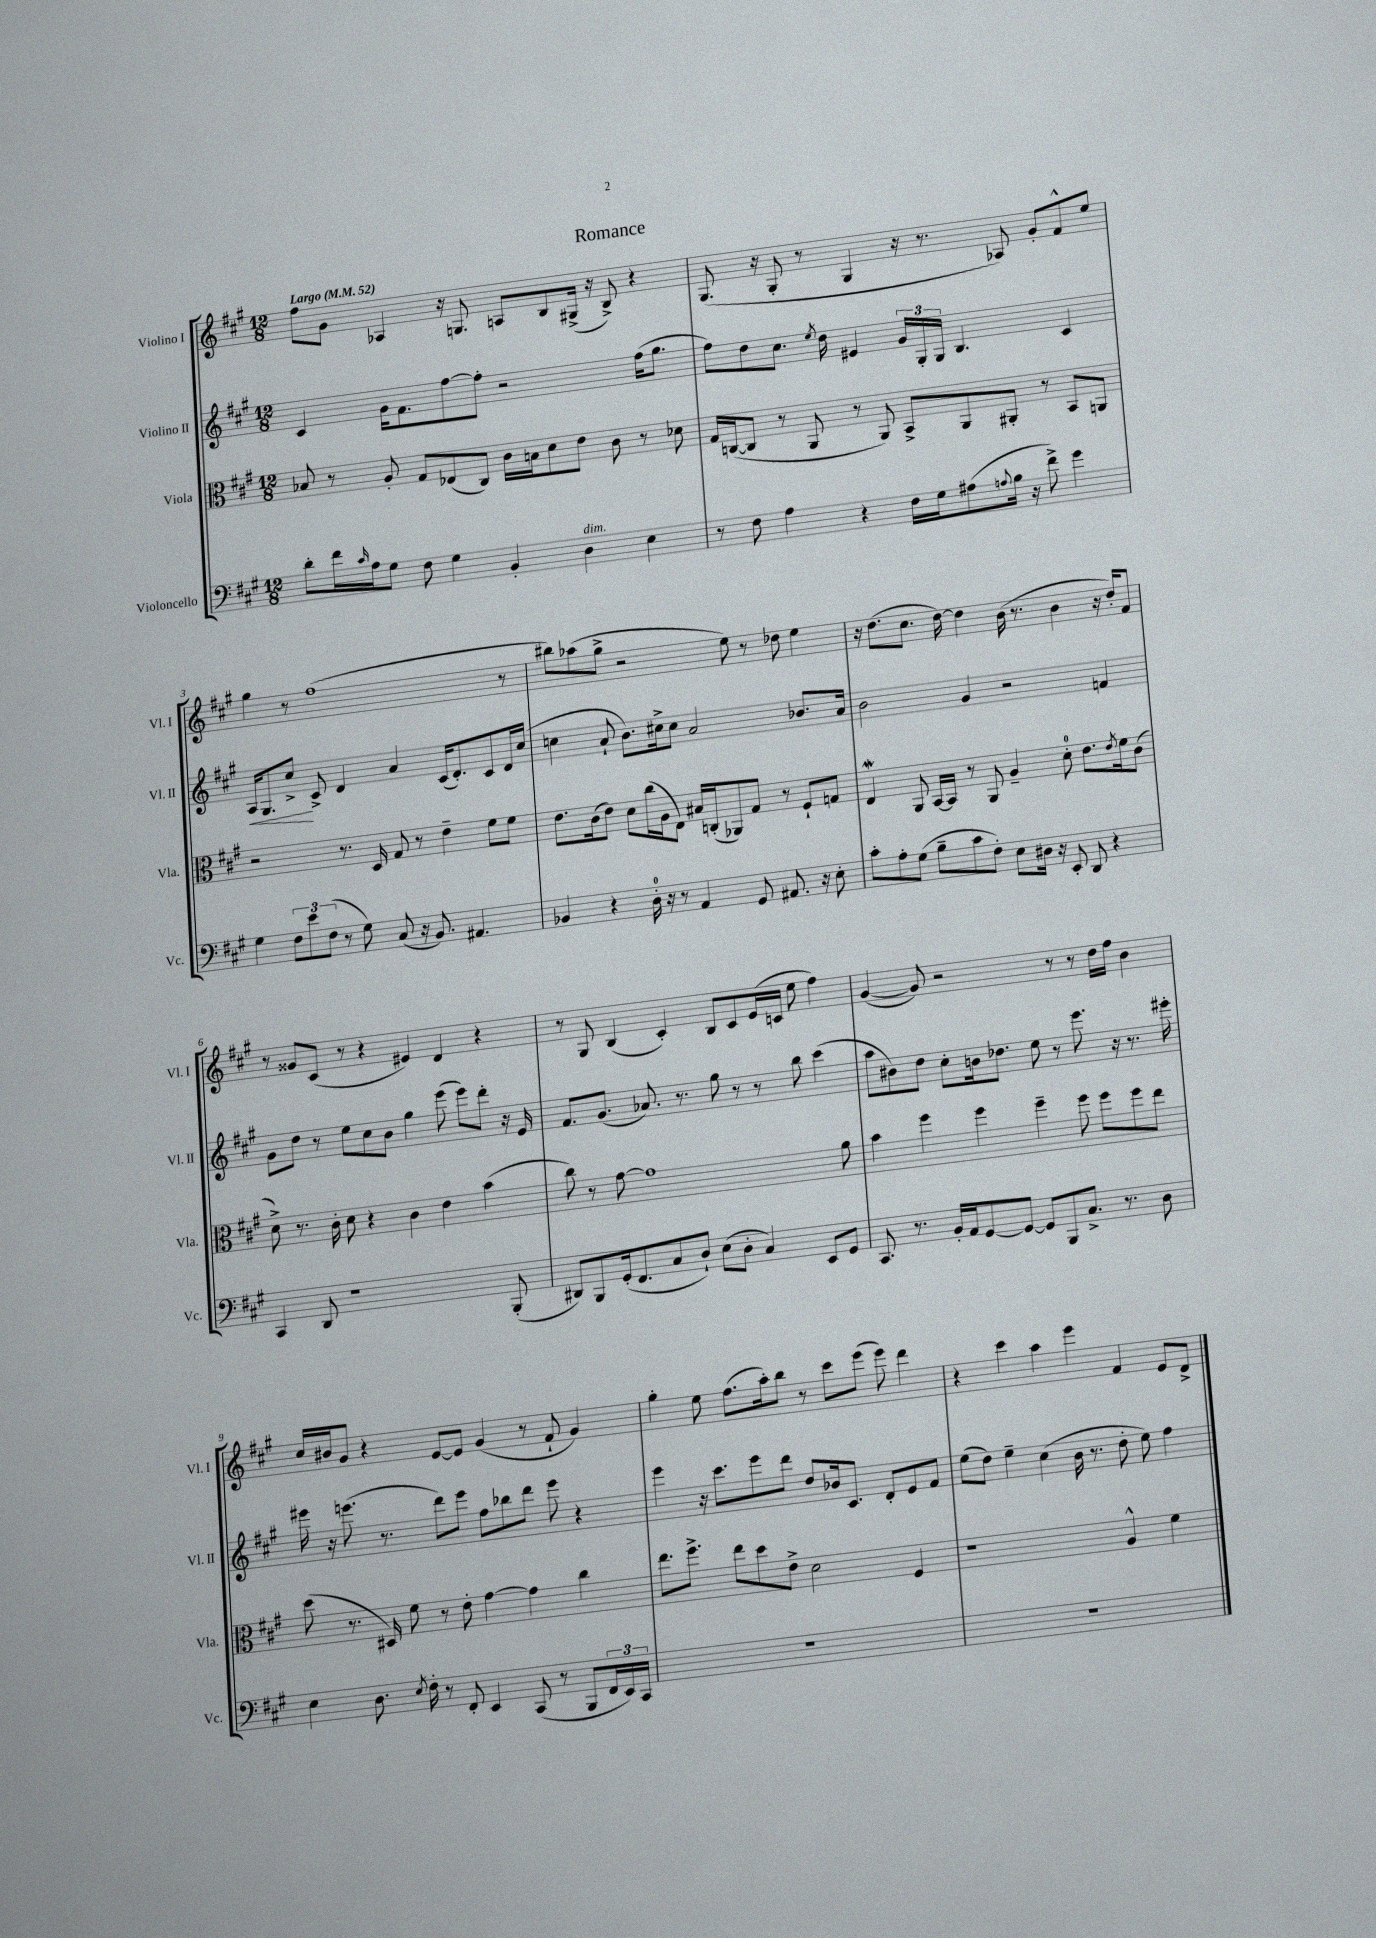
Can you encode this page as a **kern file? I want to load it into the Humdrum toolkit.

**kern	**kern	**kern	**dynam	**kern
*part4	*part3	*part2	*part2	*part1
*staff4	*staff3	*staff2	*staff2	*staff1
*I"Violoncello	*I"Viola	*I"Violino II	*	*I"Violino I
*I'Vc.	*I'Vla.	*I'Vl. II	*	*I'Vl. I
*clefF4	*clefC3	*clefG2	*	*clefG2
*k[f#c#g#]	*k[f#c#g#]	*k[f#c#g#]	*	*k[f#c#g#]
*M12/8	*M12/8	*M12/8	*	*M12/8
*MM52	*MM52	*MM52	*	*MM52
=1	=1	=1	=1	=1
!	!	!	!	!LO:TX:a:B:t=Largo
8d'\L	8B-X/	4c#/	.	8ff#\L
16f#\L	8r	.	.	8g#\J
16qqc#/	.	.	.	.
16A\J	.	.	.	.
8G#\J	8A'/	16g#\KL	.	4A-X/
.	.	8.f#\	.	.
8F#\	8G#/L	.	.	.
4G#\	(8E-X/	[8ff#\	.	16r
.	.	.	.	8.Gn/
.	8C#/J)	8ff#'\J]	.	.
4BB'/	16c#\LL	2r	.	8An/L
.	16Bn\J	.	.	.
.	8d\	.	.	8B/
!LO:TX:a:i:t=dim.	!	!	!	!
4D\	8e\J	.	.	(16G#X^/Jk
.	.	.	.	16r
.	8c#\	.	.	8B^/)
4E\	8r	(16ff#\KL	.	4r
.	.	8.gg#\J	.	.
.	8d-X\	.	.	.
=2	=2	=2	=2	=2
8r	16G#/LL	8ff#\L)	.	(8.G#/
.	([16Cn/J	.	.	.
8F#\	8C/J]	8dd\	.	.
.	.	.	.	16r
4A\	8r	8.cc#\J	.	8G#'/
.	8AA/	.	.	8r
.	.	8qee/	.	.
.	.	16dd\	.	.
4r	8r	4e#X/	.	4G#/
.	8AA/)	.	.	.
16F#\LL	8BB^/L	24g#/LL	.	16r
.	.	24G#'/	.	.
16G#\J	.	.	.	8.r
.	.	24G#/JJ	.	.
(8A#X\	8AA/	4.B/	.	.
8qqAn/	.	.	.	.
16B\Jk	8AA#X'/J	.	.	8A-X/)
16r	.	.	.	.
8f#^\)	8r	.	.	8g#'/L
4g#\	8BB/L	4c#/	.	8f#^^/
.	8AAn/J	.	.	8ee/J
!!LO:LB:g=z
=3	=3	=3	=3	=3
!	!	!	!LO:HP:b	!
4G#\	2r	16A/KL	<	4gg#\
.	.	8.G#/	.	.
12F#\L	.	8cc#^/J	.	8r
12e\	.	.	.	.
.	.	8c#^/	[	(1ff#
(12F#\J	.	.	.	.
8r	8.r	4d/	.	.
8G#\)	.	.	.	.
.	16D/	.	.	.
(8C#/	8G#/	4a/	.	.
16r	8r	.	.	.
8.BB/)	.	.	.	.
.	4e~\	(16c#/KL	.	.
.	.	8.d'/)	.	.
4.AA#X/	.	.	.	.
.	8f#\L	8c#/	.	.
.	8f#\J	16d/L	.	8r
.	.	(16cc#/JJ	.	.
=4	=4	=4	=4	=4
4BB-X/	8.e\L	4ccn\	.	8bb#X\L)
.	.	.	.	(8aa-X\
.	(16c#\k	.	.	.
4r	8e\J)	8a`/	.	8gg#^\J
.	8d\L	8.b\L)	.	2r
16D'\	(16cc#\L	.	.	.
16r	16A\J	16cc#X^\k	.	.
8r	8E\J)	8cc#\J	.	.
4AA/	16B#X/LL	2a/	.	.
.	(16Cn'/J	.	.	.
.	8AA-X/)	.	.	8ee\)
8GG#/	8G#/J	.	.	8r
8.AA#X/	8r	.	.	8dd-X\
.	8F#`/L	8.b-X/L	.	4ee\
16r	.	.	.	.
8E'\	8Gn/J	.	.	.
.	.	16a/Jk	.	.
=5	=5	=5	=5	=5
8c#'\L	4EW/	2b\	.	16r
.	.	.	.	(8.dd\L
8A'\	.	.	.	.
(8G#\J	8AA/	.	.	8.cc#\J
8B~\L	[16BB/LL	.	.	.
.	16BB/JJ]	.	.	[16dd\)
8c#\	8r	4g#/	.	4dd\]
8F#'\J)	8AA/	.	.	.
8E\L	4A~/	2r	.	(16b\
.	.	.	.	8.r
16D#X\Jk	.	.	.	.
16r	.	.	.	.
8EE'/	8d'\	.	.	4b\
8DD/	8.e\L	.	.	.
4r	.	4fn/	.	16r
.	8qe/	.	.	.
.	16f#\k	.	.	16dd'/KL)
.	(8c#\J	.	.	8f#/J
!!LO:LB:g=z
=6	=6	=6	=6	=6
4CC#/	8d^\)	8g#\L	.	8r
.	8.r	8dd\J	.	8g##X/L
8DD/	.	8r	.	(8c#/J
.	16c#'\	.	.	.
1r	8d\	8ee\L	.	8r
.	4r	8cc#\	.	4r
.	.	8b\J	.	.
.	4c#\	4gg#\	.	4e#X/)
.	4e\	(8eee\	.	4d/
.	.	8eee\L)	.	.
.	(4b\	8ddd'\J	.	4r
(8BBB'/	.	16r	.	.
.	.	16e/	.	.
=7	=7	=7	=7	=7
8DD#X/L)	8cc#\)	8.f#/L	.	8r
8BBB/	8r	.	.	8G#/
.	.	(8.g#/J	.	.
(16GG#'/k	[8g#\	.	.	(4B/
8.FF#/	.	.	.	.
.	1g#]	8.a-X/)	.	.
8C#/	.	.	.	4c#'/)
.	.	8.r	.	.
8D`/J)	.	.	.	.
(8E\L	.	8gg#\	.	8B/L
8D'\J	.	8r	.	8c#/
4C#/)	.	8r	.	(16e/L
.	.	.	.	16cn/JJ
.	.	8bb\	.	8ee\
8EE/L	.	(4ccc#\	.	4ff#\)
8GG#/J	8a\	.	.	.
=8	=8	=8	=8	=8
8.CC#/	4b\	8aa\L	.	([4g#/
.	.	8b#X\)	.	.
8.r	.	.	.	.
.	4ff#\	8dd\J	.	8g#/])
16BB'/LL	.	8cc#'\L	.	2r
16AA/J	.	.	.	.
[8GG#/	4ff#\	16bn\k	.	.
.	.	8.dd-X\J	.	.
8GG#/J_	.	.	.	.
8GG#/L]	4ff#~\	8ee\	.	.
8BBB/	.	8r	.	8r
8.C#^/J	8ff#\	8.eee\	.	8r
.	8ff#\L	.	.	16dd\LL
8.r	.	16r	.	16ff#\JJ
.	8ff#\	8.r	.	4b\
8D\	8ee\J	.	.	.
.	.	16eee#X'\	.	.
!!LO:LB:g=z
=9	=9	=9	=9	=9
4E\	(8dd\	16eee#X\	.	16cc#/LL
.	.	16r	.	16b#X/J
.	8.r	(8.eeen\	.	8g#/J
8.D\	.	.	.	4r
.	16D#X/)	8.r	.	.
.	8f#\	.	.	.
8qE/	.	.	.	.
16F#'\	.	.	.	.
8r	8r	8ddd\L)	.	[8e/L
8FF#'/	8e'\	8eee\J	.	8e/J]
4EE/	[4g#\	8ff#\L	.	(4g#/
.	.	8bb-X\	.	.
(8CC#/	4g#\]	8ddd\J	.	8r
8r	.	8eee\	.	8f#`/
8BBB/L	4cc#\	4r	.	4g#/)
24FF#/L	.	.	.	.
24EE/)	.	.	.	.
24CC#/JJ	.	.	.	.
=10	=10	=10	=10	=10
1.r	8.ee\L	4eee\	.	4gg#'\
.	8.ff#^\J	.	.	.
.	.	16r	.	8ee\
.	.	8.ccc#\L	.	.
.	8ee\L	.	.	(8.ff#\L
.	8dd\	8eee\	.	.
.	.	.	.	16aa'\k)
.	8e^\J	8ddd\J	.	8bb\J
.	2d\	8dd/L	.	8r
.	.	16b-X/k	.	8ccc#\L
.	.	8.c#/J	.	.
.	.	.	.	(8eee\J
.	.	8d'/L	.	8eee\)
.	4F#/	8e/	.	4ddd\
.	.	8f#/J	.	.
=11	=11	=11	=11	=11
1.r	1r	(8ee\L	.	4r
.	.	8dd\J)	.	.
.	.	4ee~\	.	4ccc#\
.	.	(4cc#\	.	4aa\
.	.	16b\	.	4eee\
.	.	8.r	.	.
.	4A^^/	8dd'\	.	4f#/
.	.	8ee\)	.	.
.	4f#\	4ff#\	.	8e/L
.	.	.	.	8d^/J
==	==	==	==	==
*-	*-	*-	*-	*-
